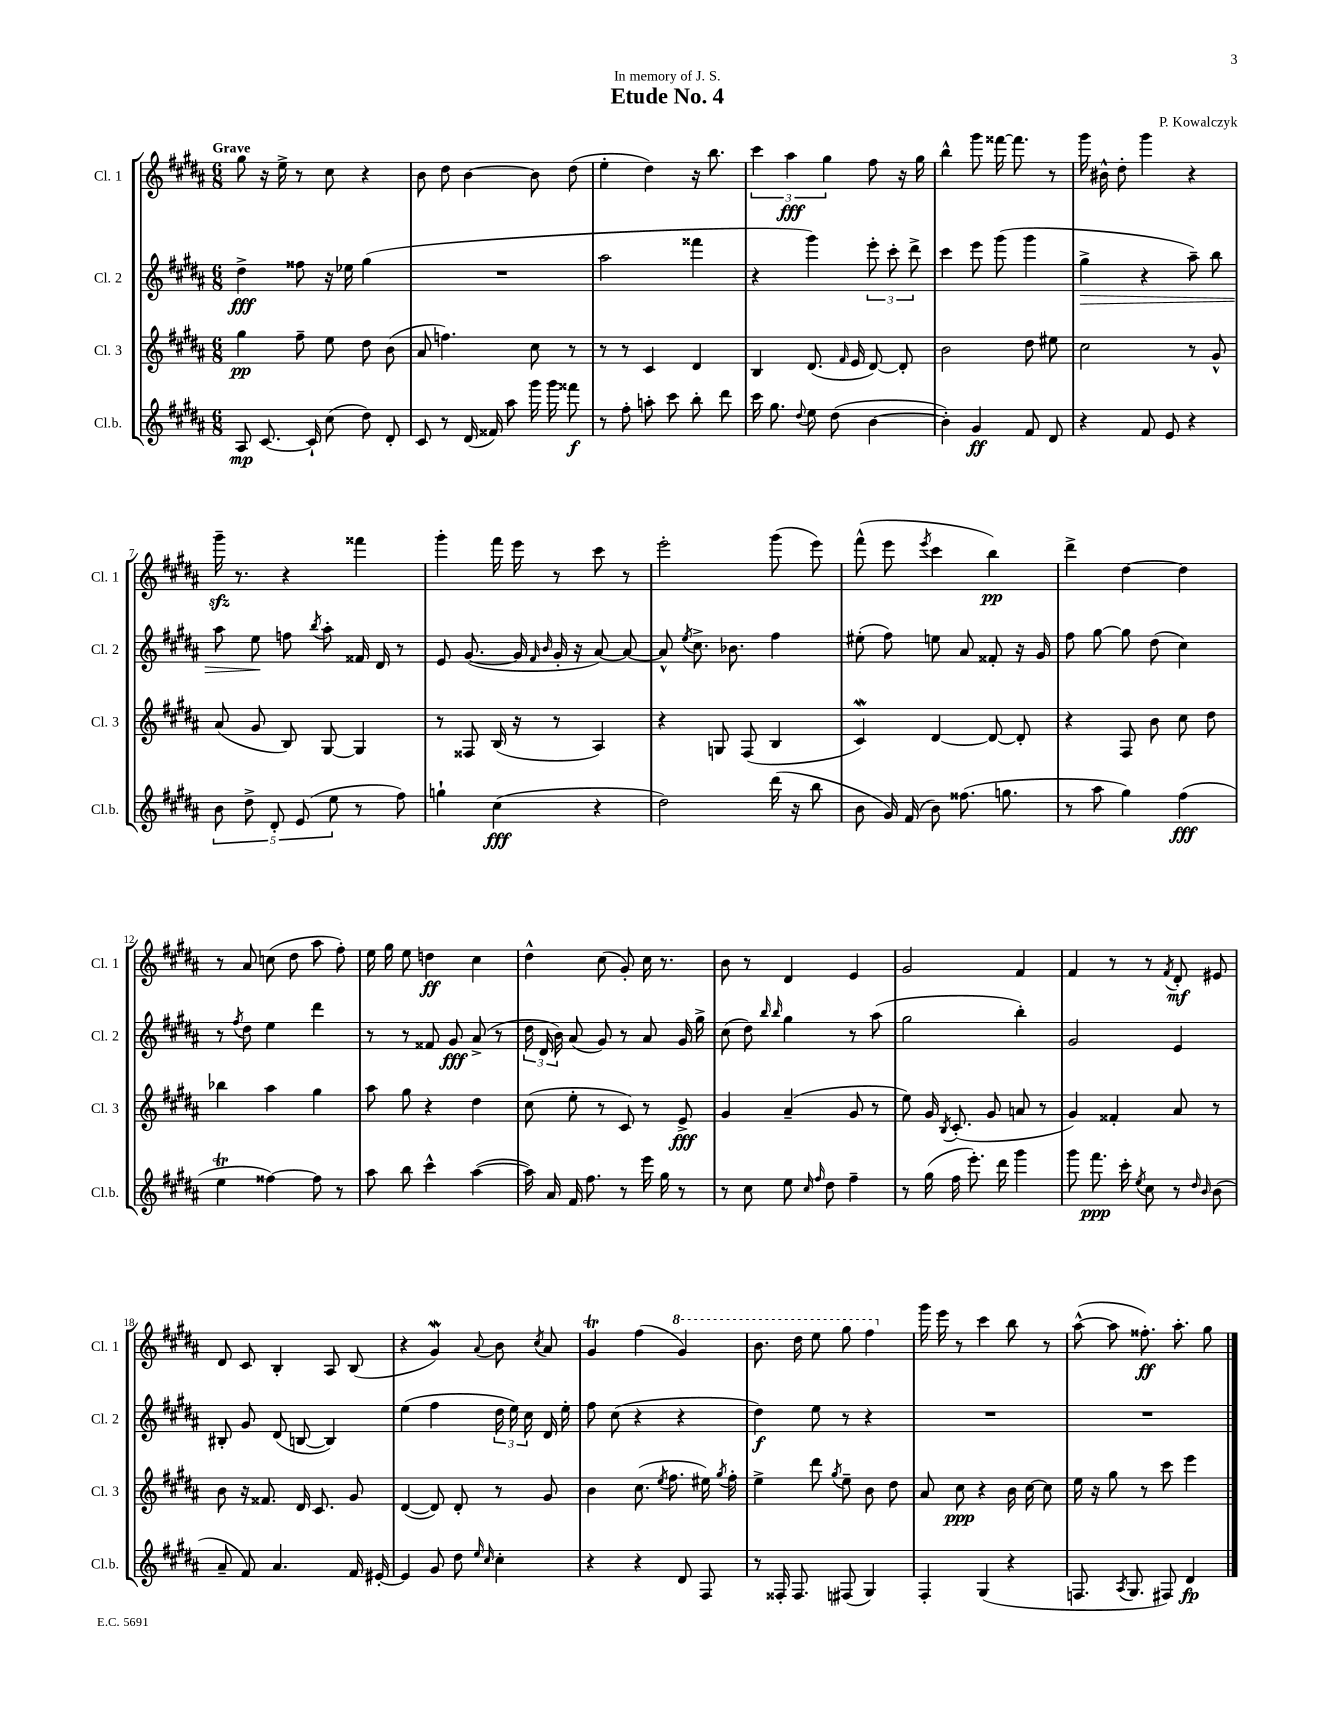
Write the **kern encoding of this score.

**kern	**kern	**kern	**kern
*staff4	*staff3	*staff2	*staff1
*clefG2	*clefG2	*clefG2	*clefG2
*k[f#c#g#d#a#]	*k[f#c#g#d#a#]	*k[f#c#g#d#a#]	*k[f#c#g#d#a#]
*M6/8	*M6/8	*M6/8	*M6/8
8A#	4gg#	4dd#^	8gg#
[8.c#	.	.	16r
.	.	.	16ee^
.	8ff#~	8ff##	8r
16c#`]	.	.	.
(8cc#	8ee	16r	8cc#
.	.	16ee-	.
8dd#)	8dd#	(4gg#	4r
8d#'	(8b	.	.
=	=	=	=
8c#	8a#	2.r	8b
8r	4.ff)	.	8dd#
(16d#	.	.	[4b
16f##)	.	.	.
8aa#	.	.	.
16ggg#	8cc#	.	8b]
16ggg#	.	.	.
8fff##	8r	.	(8dd#
=	=	=	=
8r	8r	2aa#	4ee'
8ff#'	8r	.	.
8aa'	4c#	.	4dd#)
8ccc#	.	.	.
8bb'	4d#	4fff##	16r
.	.	.	8.bb
8ddd#	.	.	.
=	=	=	=
16ccc#	4B	4r	6ccc#
8.gg#	.	.	.
.	.	.	6aa#
8qqdd#	.	.	.
8ee	(8.d#	4ggg#)	.
.	.	.	6gg#
(8dd#	.	.	.
.	16qqf#	.	.
.	16e	.	.
[4b	[8d#)	12eee'	8ff#
.	.	12ccc#'	.
.	8d#']	.	16r
.	.	12ddd#^	.
.	.	.	16gg#
=	=	=	=
4b'])	2b	4ccc#	4bb^^
4g#	.	8eee	8ggg#
.	.	(8ggg#	[16fff##
.	.	.	8.fff##]
8f#	8dd#	4ggg#	.
8d#	8ee#	.	8r
=	=	=	=
4r	2cc#	4gg#^	16ggg#
.	.	.	16b#^^
.	.	.	8dd#'
8f#	.	4r	4ggg#
8e	.	.	.
4r	8r	8aa#~)	4r
.	8g#^^	8bb	.
=	=	=	=
10b	(8a#	8aa#	16ggg#~
.	.	.	8.r
10dd#^	.	.	.
.	8g#	8ee	.
10d#'	.	.	.
.	8B)	8ff	4r
(10e	.	.	.
.	.	8qbb	.
.	[8G#	8aa#'	.
10ee	.	.	.
8r	4G#]	16f##	4fff##
.	.	16d#	.
8ff#)	.	8r	.
=	=	=	=
4gg`	8r	8e	4ggg#'
.	8F##	([8.g#	.
(4cc#	(16B	.	16fff#
.	16r	16g#]	16eee
.	.	16qqf#	.
.	.	16qqb	.
.	8r	16g#'	8r
.	.	16r	.
4r	4A#)	[8a#)	8ccc#
.	.	8a#_	8r
=	=	=	=
2dd#)	4r	8a#^^]	2eee'
.	.	8qee	.
.	.	8.cc#^	.
.	8G	.	.
.	.	8.b-	.
.	(8F#	.	.
(16ddd#	4B	4ff#	(8ggg#
16r	.	.	.
8bb	.	.	8eee)
=	=	=	=
8b	4c#)	(8ee#'	(8fff#^^
16g#)	.	8ff#)	8eee
(16f#	.	.	.
.	.	.	8qeee
8b)	[4d#	8ee	4ccc#
(8.ff##	.	8a#	.
.	8d#_	8f##'	4bb)
8.gg	.	.	.
.	8d#']	16r	.
.	.	16g#	.
=	=	=	=
8r	4r	8ff#	4ddd#^
8aa#	.	[8gg#	.
4gg#)	8F#	8gg#]	[4dd#
.	8b	(8dd#	.
(4ff#	8cc#	4cc#)	4dd#]
.	8dd#	.	.
=	=	=	=
4ee	4bb-	8r	8r
.	.	8qff#	.
.	.	8dd#	8a#
[4ff##)	4aa#	4ee	(8cc
.	.	.	8dd#
8ff##]	4gg#	4ddd#	8aa#
8r	.	.	8ff#')
=	=	=	=
8aa#	8aa#	8r	16ee
.	.	.	16gg#
8bb	8gg#	8r	8ee
4ccc#^^	4r	8f##	4dd
.	.	8g#	.
([4aa#	4dd#	(8a#^	4cc#
.	.	8r	.
=	=	=	=
16aa#])	(8cc#	24dd#	4dd#^^
.	.	24d#	.
16a#	.	.	.
.	.	24b)	.
16f#	8ee'	(8a#	.
8.ff#	.	.	.
.	8r	8g#)	(8cc#
8r	8c#)	8r	8g#')
16eee	8r	8a#	16cc#
16gg#	.	.	8.r
8r	8e^	16g#	.
.	.	16gg#^	.
=	=	=	=
8r	4g#	(8cc#	8b
8cc#	.	8dd#)	8r
.	.	16qqbb	.
.	.	16qqbb	.
8ee	(4a#~	4gg#	4d#
16qqcc#	.	.	.
16qqff#	.	.	.
8dd#	.	.	.
4ff#~	8g#	8r	4e
.	8r	(8aa#	.
=	=	=	=
8r	8ee)	2gg#	2g#
(16gg#	16g#	.	.
.	8qB	.	.
16ff#	(8.c#'	.	.
8.eee')	.	.	.
.	8g#	.	.
16ddd#	.	.	.
4ggg#	8a	4bb')	4f#
.	8r	.	.
=	=	=	=
8ggg#	4g#)	2g#	4f#
8.fff#	.	.	.
.	4f##'	.	8r
16ccc#'	.	.	.
8qee	.	.	.
8cc#	.	.	8r
.	.	.	8qf#
8r	8a#	4e	8d#'
16qqdd#	.	.	.
16qqb	.	.	.
(8b	8r	.	8e#
=	=	=	=
8a#~	8b	8B#'	8d#
8f#)	16r	8g#	8c#
.	8.f##	.	.
4.a#	.	(8d#	4B'
.	16d#	[8B	.
.	8.c#	.	.
.	.	4B])	8A#
16f#	8g#	.	(8B
[16e#'	.	.	.
=	=	=	=
4e#]	([4d#	(4ee	4r
8g#	8d#])	4ff#	4g#)
8dd#	8d#'	.	.
16qqee	.	.	.
16qqcc#	.	.	8qqa#
4cc#'	8r	24dd#	8b
.	.	24ee)	.
.	.	24cc#	.
.	.	.	8qcc#
.	8g#	16d#	8a#
.	.	16ee'	.
=	=	=	=
4r	4b	8ff#	4g#
.	.	(8cc#	.
4r	(8.cc#	4r	(4ff#
.	8qee	.	.
.	8.ff#	.	.
8d#	.	4r	4gg#)
8F#	16ee#)	.	.
.	8qgg#	.	.
.	16ff#'	.	.
=	=	=	=
8r	4ee^	4dd#)	8.bb
16F##'	.	.	.
8.F##	.	.	16ddd#
.	8ddd#	8ee	8eee
.	8qgg#	.	.
(8F#	8ee~	8r	8ggg#
4G#)	8b	4r	4fff#
.	8dd#	.	.
=	=	=	=
4F#'	8a#	2.r	16ggg#
.	.	.	16eee
.	8cc#	.	8r
(4G#	4r	.	4ccc#
4r	16b	.	8bb
.	[16cc#	.	.
.	8cc#]	.	8r
=	=	=	=
8.F	16ee	2.r	([8aa#^^
.	16r	.	.
.	8gg#	.	8aa#]
8qA#	.	.	.
8.G#	.	.	.
.	8r	.	8.ff##')
8F#)	8ccc#	.	.
.	.	.	8.aa#'
4d#	4eee	.	.
.	.	.	8gg#
==	==	==	==
*-	*-	*-	*-
